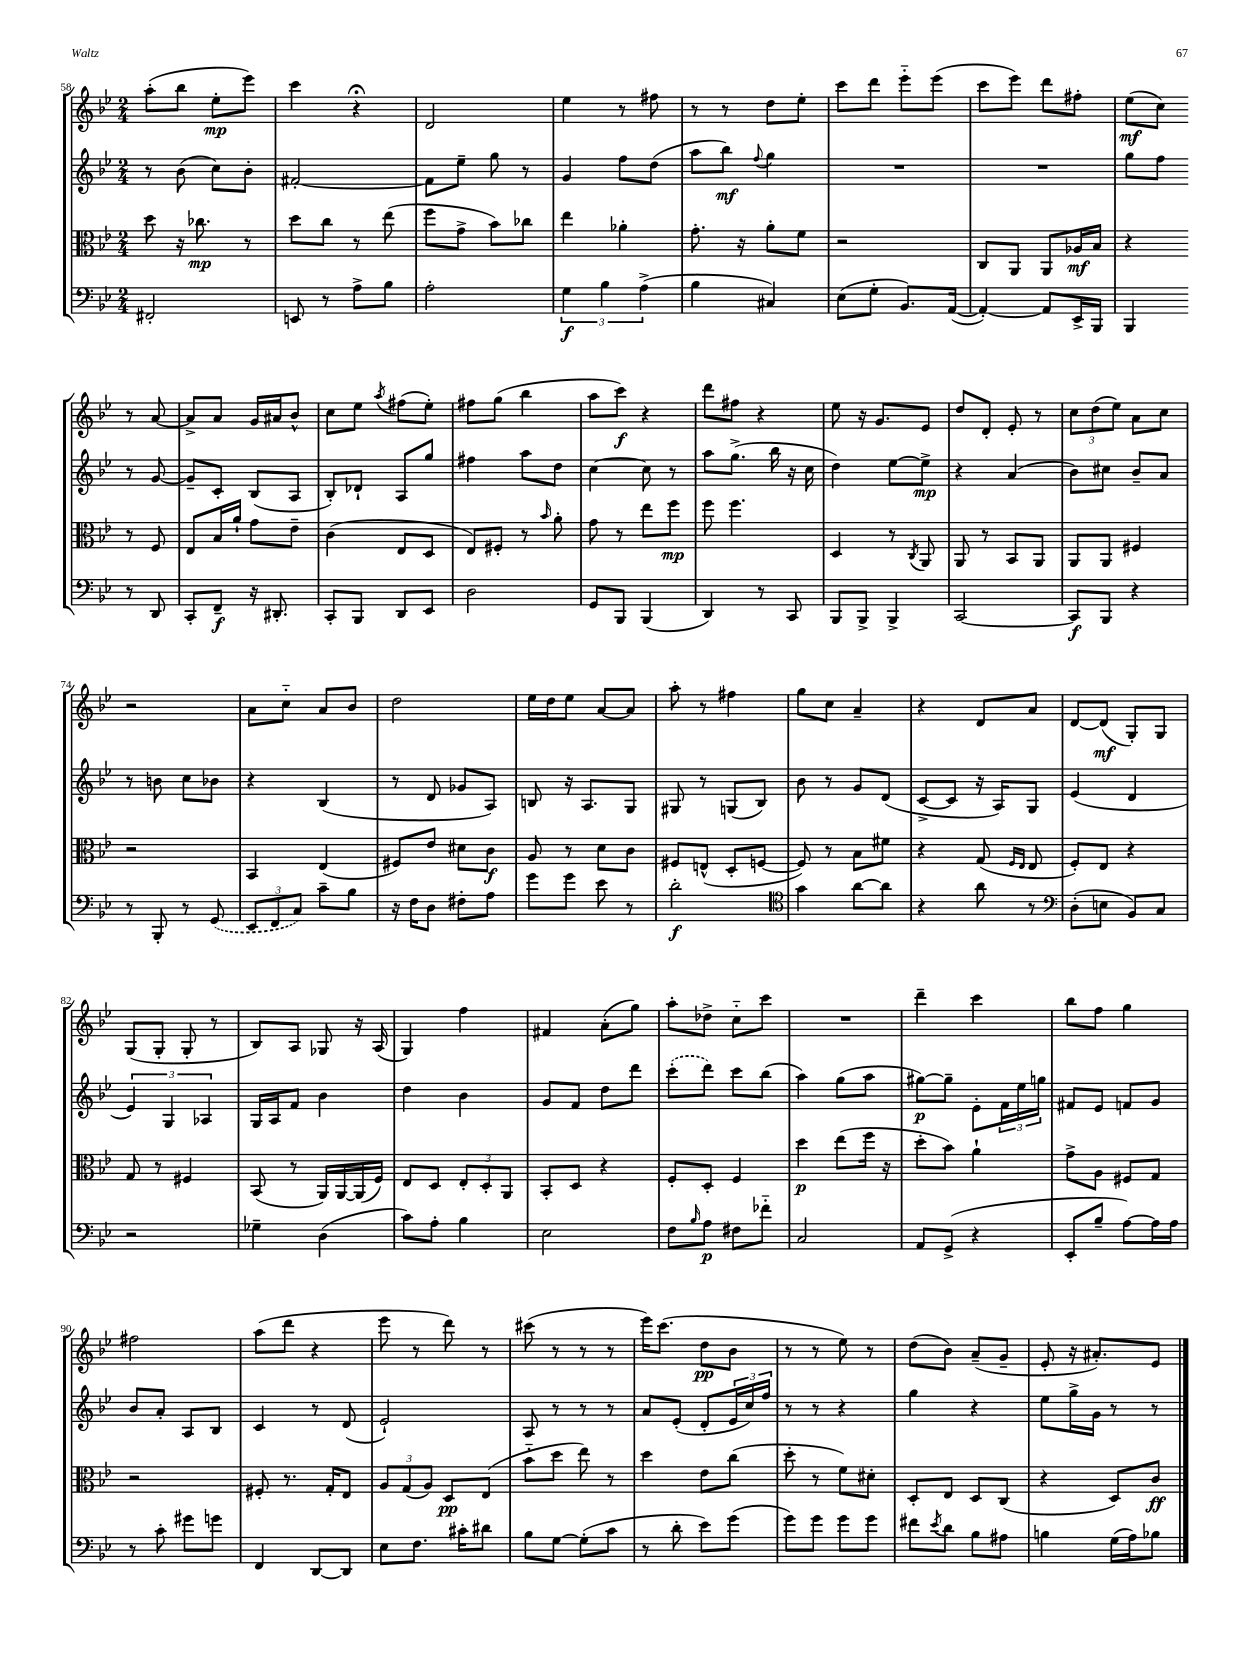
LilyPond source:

<<
\new StaffGroup <<
\new Staff = "s0" {
    \clef treble \key bes \major \numericTimeSignature \time 2/4
    a''8-.( bes''8 ees''8-.\mp ees'''8) |
    c'''4 r4\fermata |
    d'2 |
    ees''4 r8 fis''8 |
    r8 r8 d''8 ees''8-. |
    c'''8 d'''8 ees'''8-_ ees'''8( |
    c'''8 ees'''8) d'''8 fis''8-. |
    ees''8\mf( c''8) r8 a'8~ |
    a'8-> a'8 g'16 ais'16 bes'8-^ |
    c''8 ees''8 \acciaccatura { a''8 } fis''8( ees''8-.) |
    fis''8 g''8( bes''4 |
    a''8 c'''8\f) r4 |
    d'''8 fis''8 r4 |
    ees''8 r16 g'8. ees'8 |
    d''8 d'8-. ees'8-. r8 |
    \tuplet 3/2 { c''8 d''8( ees''8) } a'8 c''8 |
    r2 |
    a'8 c''8-_ a'8 bes'8 |
    d''2 |
    ees''16 d''16 ees''8 a'8~ a'8 |
    a''8-. r8 fis''4 |
    g''8 c''8 a'4-- |
    r4 d'8 a'8 |
    d'8~ d'8\mf( g8-.) g8 |
    g8( g8-. g8-. r8 |
    bes8) a8 ges8 r16 a16( |
    g4) f''4 |
    fis'4 a'8-.( g''8) |
    a''8-. des''8-> c''8-_ c'''8 |
    R2 |
    d'''4-- c'''4 |
    bes''8 f''8 g''4 |
    fis''2 |
    a''8( d'''8 r4 |
    ees'''8 r8 d'''8) r8 |
    cis'''8( r8 r8 r8 |
    ees'''16) c'''8.( d''8\pp bes'8 |
    r8 r8 ees''8) r8 |
    d''8( bes'8) a'8--( g'8-- |
    ees'8-. r16 ais'8.-.) ees'8 \bar "|." |
}
\new Staff = "s1" {
    \clef treble \key bes \major \numericTimeSignature \time 2/4
    r8 bes'8( c''8) bes'8-. |
    fis'2~-. |
    fis'8 ees''8-- g''8 r8 |
    g'4 f''8 d''8( |
    a''8 bes''8\mf) \appoggiatura { f''8 } g''4 |
    R2 |
    R2 |
    g''8 f''8 r8 g'8~ |
    g'8-- c'8-. bes8( a8 |
    bes8-.) des'8-! a8 g''8 |
    fis''4 a''8 d''8 |
    c''4~ c''8 r8 |
    a''8 g''8.->( bes''16 r16 c''16 |
    d''4) ees''8~ ees''8->\mp |
    r4 a'4( |
    bes'8) cis''8 bes'8-- a'8 |
    r8 b'8 c''8 bes'8 |
    r4 bes4( |
    r8 d'8 ges'8 a8) |
    b8 r16 a8. g8 |
    gis8 r8 g8( bes8) |
    bes'8 r8 g'8 d'8( |
    c'8~-> c'8 r16 a16) g8 |
    ees'4( d'4 |
    \tuplet 3/2 { ees'4) g4 aes4 } |
    g16 a16 f'8 bes'4 |
    d''4 bes'4 |
    g'8 f'8 d''8 d'''8 |
    \once \slurDashed c'''8-.( d'''8) c'''8 bes''8( |
    a''4) g''8( a''8 |
    gis''8~\p) gis''8-- ees'8-. \tuplet 3/2 { f'16 ees''16 g''16 } |
    fis'8 ees'8 f'8 g'8 |
    bes'8 a'8-. a8 bes8 |
    c'4 r8 d'8( |
    ees'2-!) |
    a8 r8 r8 r8 |
    a'8 ees'8-.( d'8-. \tuplet 3/2 { ees'16 c''16) f''16 } |
    r8 r8 r4 |
    g''4 r4 |
    ees''8 g''16-> g'16 r8 r8 \bar "|." |
}
\new Staff = "s2" {
    \clef alto \key bes \major \numericTimeSignature \time 2/4
    d''8 r16 ces''8.\mp r8 |
    d''8 c''8 r8 ees''8( |
    f''8 g'8-> bes'8) ces''8 |
    ees''4 aes'4-. |
    g'8.-. r16 a'8-. f'8 |
    r2 |
    c8 a,8 a,8 aes16\mf bes16 |
    r4 r8 f8 |
    ees8 bes16 a'16-! g'8 ees'8-- |
    c'4( ees8 d8 |
    ees8) fis8-. r8 \grace { bes'16 } a'8-. |
    g'8 r8 ees''8 f''8\mp |
    f''8 f''4. |
    d4 r8 \acciaccatura { c8 } a,8 |
    a,8 r8 bes,8 a,8 |
    a,8 a,8 fis4 |
    r2 |
    bes,4 ees4( |
    fis8) ees'8 dis'8 c'8\f |
    a8 r8 d'8 c'8 |
    fis8 e8-^( d8-. f8~ |
    f8) r8 bes8 fis'8 |
    r4 g8( \grace { f16 ees16 } ees8 |
    f8-.) ees8 r4 |
    g8 r8 fis4 |
    bes,8( r8 a,16) a,16~ a,16( f16) |
    ees8 d8 \tuplet 3/2 { ees8-. d8-. a,8 } |
    bes,8-. d8 r4 |
    f8-. d8-. f4 |
    d''4\p ees''8( f''16 r16 |
    d''8-. bes'8) a'4-! |
    g'8-> a8 fis8 g8 |
    r2 |
    fis8-. r8. g16-. ees8 |
    \tuplet 3/2 { a8 g8( a8) } d8\pp ees8( |
    bes'8-_ d''8 ees''8) r8 |
    d''4 ees'8 c''8( |
    d''8-. r8 f'8) dis'8-. |
    d8-. ees8 d8 c8( |
    r4 d8) c'8\ff \bar "|." |
}
\new Staff = "s3" {
    \clef bass \key bes \major \numericTimeSignature \time 2/4
    fis,2-. |
    e,8 r8 a8-> bes8 |
    a2-. |
    \tuplet 3/2 { g4\f bes4 a4->( } |
    bes4 cis4) |
    ees8( g8-. bes,8.) a,16~( |
    a,4~-.) a,8 ees,16-> bes,,16 |
    bes,,4 r8 d,8 |
    c,8-. f,8--\f r16 dis,8.-. |
    c,8-. bes,,8 d,8 ees,8 |
    d2 |
    g,8 bes,,8 bes,,4( |
    d,4) r8 c,8 |
    bes,,8 bes,,8-> bes,,4-> |
    c,2~ |
    c,8\f bes,,8 r4 |
    r8 bes,,8-. r8 \once \slurDashed g,8( |
    \tuplet 3/2 { ees,8 f,8 c8) } c'8-- bes8 |
    r16 f16 d8 fis8-. a8 |
    g'8 g'8 ees'8 r8 |
    d'2-.\f |
    \clef tenor g'4 a'8~ a'8 |
    r4 a'8 r8 |
    \clef bass d8-.( e8 bes,8) c8 |
    r2 |
    ges4-- d4( |
    c'8) a8-. bes4 |
    ees2 |
    f8 \grace { bes16 } a8\p fis8 fes'8-_ |
    c2 |
    a,8 g,8->( r4 |
    ees,8-. bes8-- a8~) a16 a16 |
    r8 c'8-. gis'8 g'8 |
    f,4 d,8~ d,8 |
    ees8 f8. cis'16-. dis'8 |
    bes8 g8~ g8-.( c'8 |
    r8 d'8-. ees'8) g'8( |
    g'8) g'8 g'8 g'8 |
    fis'8 \acciaccatura { ees'8 } d'8 bes8 ais8 |
    b4 g16( a16) bes8 \bar "|." |
}
>>
>>
\layout { \context { \Score currentBarNumber = #58 } }
